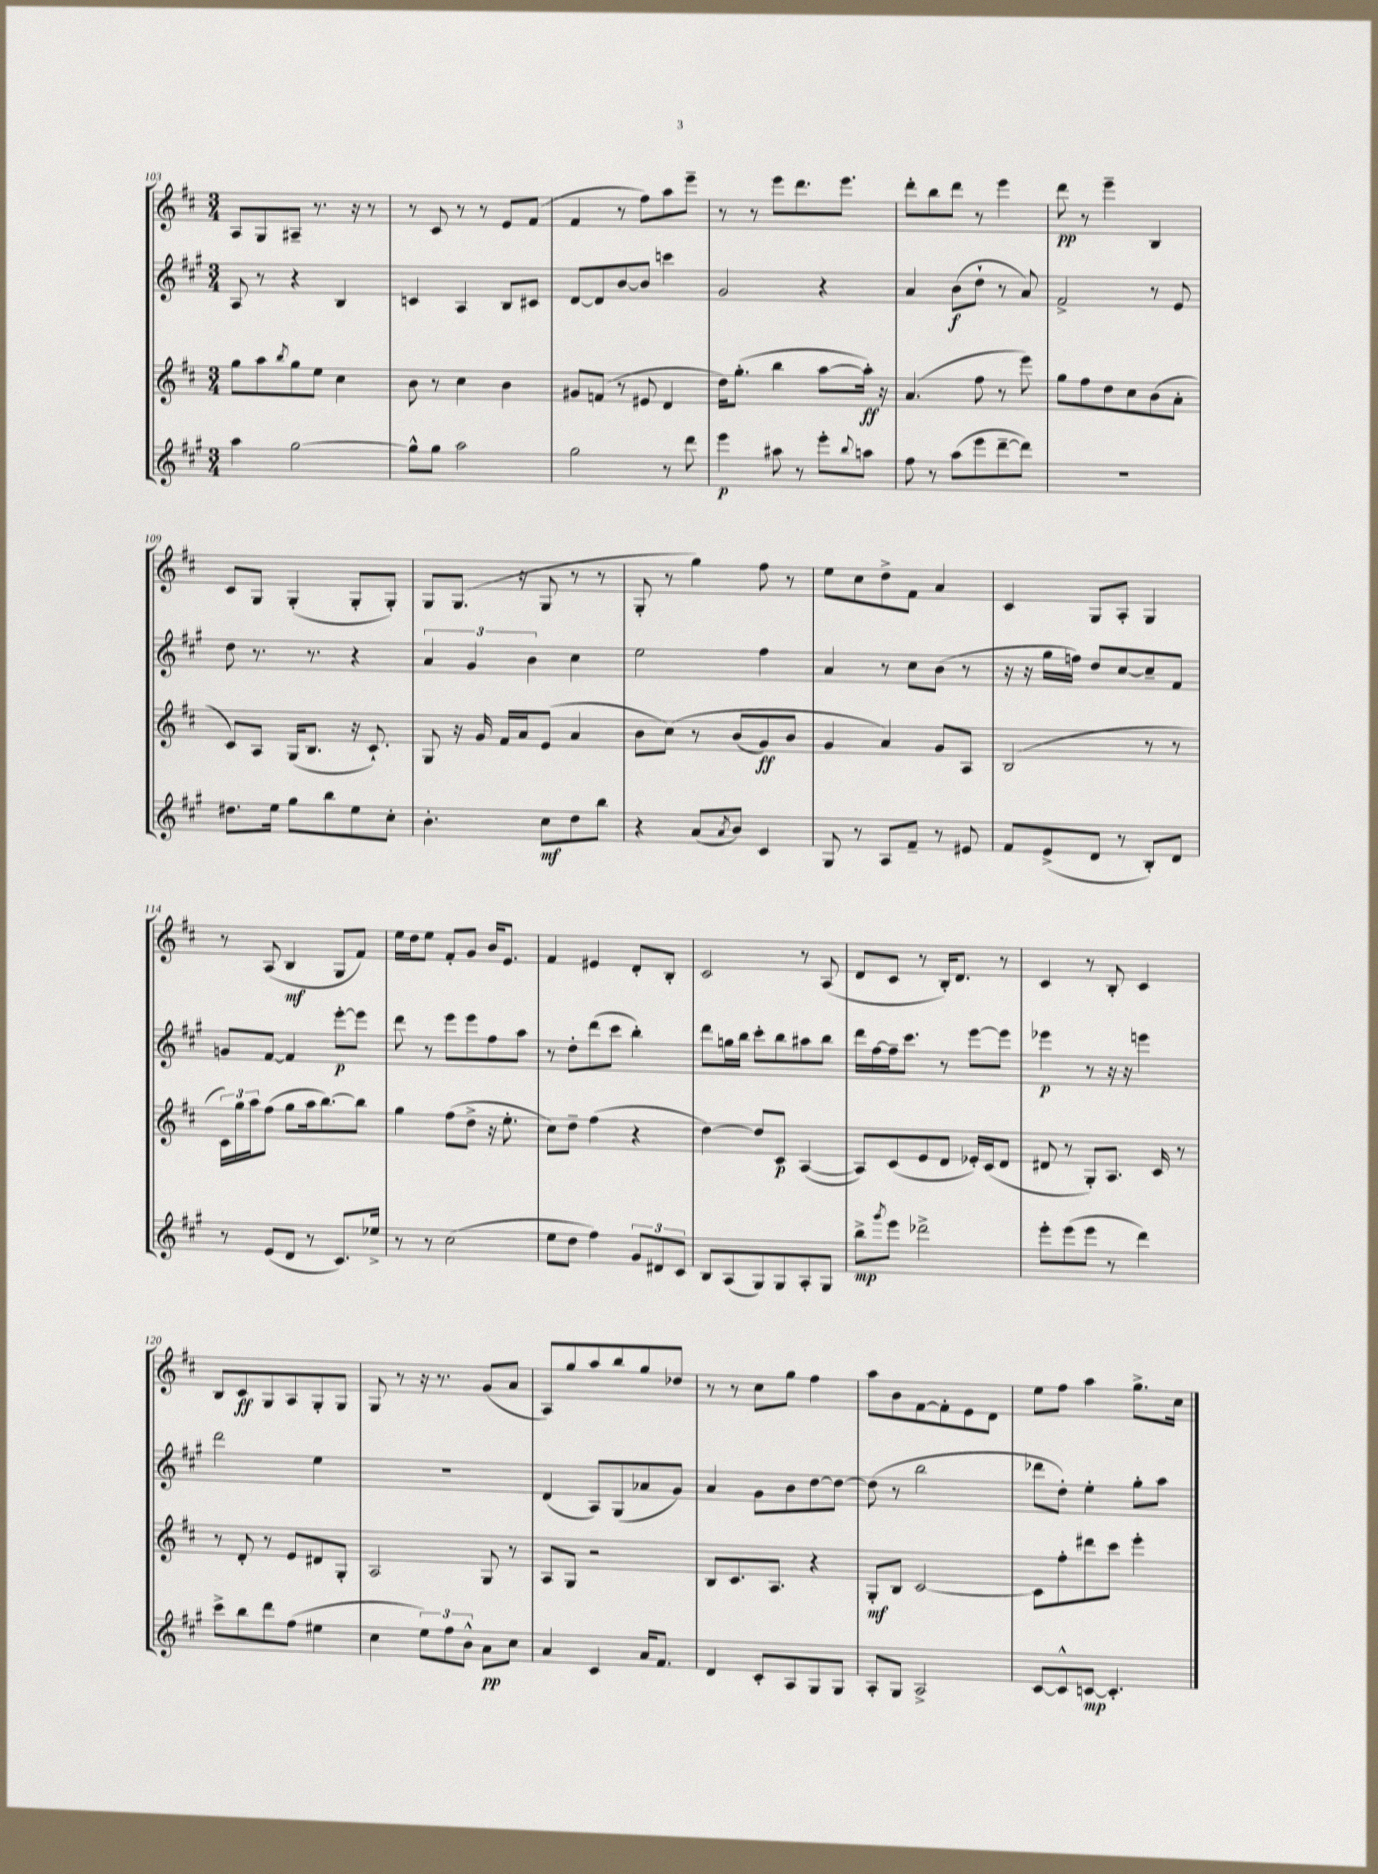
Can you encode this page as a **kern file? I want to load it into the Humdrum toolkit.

**kern	**kern	**kern	**kern
*staff4	*staff3	*staff2	*staff1
*clefG2	*clefG2	*clefG2	*clefG2
*k[f#c#g#]	*k[f#c#]	*k[f#c#g#]	*k[f#c#]
*M3/4	*M3/4	*M3/4	*M3/4
4aa	8gg	8A	8A
.	8aa	8r	8G
.	8qbb	.	.
[2gg#	8gg	4r	8A#~
.	8ee	.	8.r
.	4cc#	4B	.
.	.	.	16r
.	.	.	8r
=	=	=	=
8gg#^^]	8b	4c	8r
8gg#	8r	.	8c#
2aa	4cc#	4A	8r
.	.	.	8r
.	4b	8B	8e
.	.	8c#	(8f#
=	=	=	=
2gg#	8g#	[8d	4f#
.	(8f	8d]	.
.	8r	[8b	8r
.	8e#	8b]	8ff#)
8r	4d	4ccc	8aa
8ddd	.	.	8eee~
=	=	=	=
4eee	16dd)	2g#	8r
.	(8.gg'	.	.
.	.	.	8r
8aa#	4bb	.	8eee
8r	.	.	8.ddd
8eee'	[8aa	4r	.
.	.	.	8.eee
8qqbb	.	.	.
8aa	16aa'])	.	.
.	16r	.	.
=	=	=	=
8ff#	(4.a	4a	8ddd'
8r	.	.	8bb
(8aa	.	(8b	8ddd
8eee	8ff#	8dd`	8r
[8ddd~	8r	8r	4eee
8ddd])	8eee)	8a)	.
=	=	=	=
2.r	8gg	2f#^	8ddd
.	8ff#	.	8r
.	8dd	.	4eee~
.	8cc#	.	.
.	(8b	8r	4B
.	8a'	8e	.
=	=	=	=
8.dd#	8c#)	8dd	8c#
.	8A	8.r	8G
16ee	.	.	.
8gg#	(16G	.	(4G'
.	8.B	8.r	.
8bb	.	.	.
8ee	16r	4r	8G'
.	8.c#`)	.	.
8cc#'	.	.	8G')
=	=	=	=
4.b'	8G	6a	8G
.	16r	.	(8.G
.	.	6g#	.
.	16g	.	.
.	16f#	.	.
.	16a	.	16r
.	.	6b	.
8cc#	(8e	.	8G
8dd	4a	4cc#	8r
8bb	.	.	8r
=	=	=	=
4r	8b	2ee	8G'
.	&(8cc#)	.	8r
(8a	8r	.	4gg)
8qa	.	.	.
8b)	(8b	.	.
4c#	8g)	4ff#	8ff#
.	8b	.	8r
=	=	=	=
8G#	4g	4a	8ee
8r	.	.	8cc#
8A	4a&)	8r	8dd^
8f#~	.	8cc#	8f#
8r	8g	(8b	4a
8e#	8A	8r	.
=	=	=	=
8f#	(2B	16r	4c#
.	.	16r	.
(8e^	.	16gg#	.
.	.	16ff)	.
8d	.	8dd	8G
8r	.	[8cc#	8A'
8B')	8r	8cc#~]	4G
8d	8r	8f#	.
=	=	=	=
8r	24c#)	8g	8r
.	24gg	.	.
.	24aa	.	.
(8e	(8ff#	[8f#	(8A
8d	8gg	4f#]	4B
8r	16aa	.	.
.	[8.bb)	.	.
8.c#)	.	[8eee'	8G
.	8bb]	8eee]	8f#)
16ee-^	.	.	.
=	=	=	=
8r	4gg	8ddd	16ee
.	.	.	16dd
8r	.	8r	8ee
(2cc#	(8ff#	8eee	8f#'
.	8dd^	8eee	8g
.	16r	8ff#	16b
.	8.ee'	.	8.e
.	.	8aa	.
=	=	=	=
8ee	8cc#)	8r	4f#
8dd	8dd~	8dd'	.
4ff#)	(4ff#	(8ddd	4e#
.	.	8ccc#	.
12g#	4r	4bb')	8d'
12d#	.	.	.
.	.	.	8B'
12c#	.	.	.
=	=	=	=
8B	[4dd)	8ddd	2c#
(8A	.	16gg	.
.	.	16bb	.
8G#)	8dd]	8ccc#'	.
8G#	8c#	8bb	.
8A'	([4A	8aa#	8r
8G#	.	8bb	(8A
=	=	=	=
8bb^	8A])	16ddd	8d
.	.	[16ff#	.
8qggg#	.	.	.
8eee	(8c#	16ff#~]	8c#
.	.	8.ccc#	.
2ddd-^	8e	.	8r
.	8d	8r	16B')
.	.	.	8.d
.	16e-')	[8eee	.
.	(16c#	.	.
.	8d	8eee]	8r
=	=	=	=
8eee'	8d#	4eee-	4c#
(8eee	8r	.	.
8eee	8G')	8r	8r
8r	8.A	16r	8B'
.	.	16r	.
4ddd)	.	4eee	4c#
.	16c#	.	.
.	8r	.	.
=	=	=	=
8ccc#^	8r	2ddd	8B
8bb	8d'	.	8c#
8ddd	8r	.	8G
(8ff#	8e	.	8A
4ee#	8d#	4ee	8G'
.	8G'	.	8G
=	=	=	=
4cc#	2A	2.r	8G
.	.	.	8r
12ee)	.	.	16r
.	.	.	8.r
12ff#	.	.	.
12b^^	.	.	.
8a	8G	.	(8g
8cc#	8r	.	8a
=	=	=	=
4a	8A	(4d	8A)
.	8G	.	8gg
4c#	2r	8A)	8aa
.	.	(8G#	8bb
16a	.	8a-	8gg
8.f#	.	.	.
.	.	8g#)	8dd-
=	=	=	=
4d	8B	4a	8r
.	8.c#	.	8r
8c#'	.	8g#	8cc#
.	8.A	.	.
8A	.	8b	8gg
8G#	4r	[8dd	4ff#
8G#	.	8dd_	.
=	=	=	=
8A'	8G'	(8dd]	8aa
8G#	8B	8r	8b
2A^	[2c#	2bb	[8f#
.	.	.	8f#']
.	.	.	8e
.	.	.	8d
=	=	=	=
[8c#	8c#]	8ddd-	8ee
8c#^^]	8ff#'	8dd')	8ff#
[8c	8ddd#	4ee'	4aa
4.c']	8ccc#	.	.
.	4eee'	8gg#'	8.gg^
.	.	8aa	.
.	.	.	16cc#
==	==	==	==
*-	*-	*-	*-
